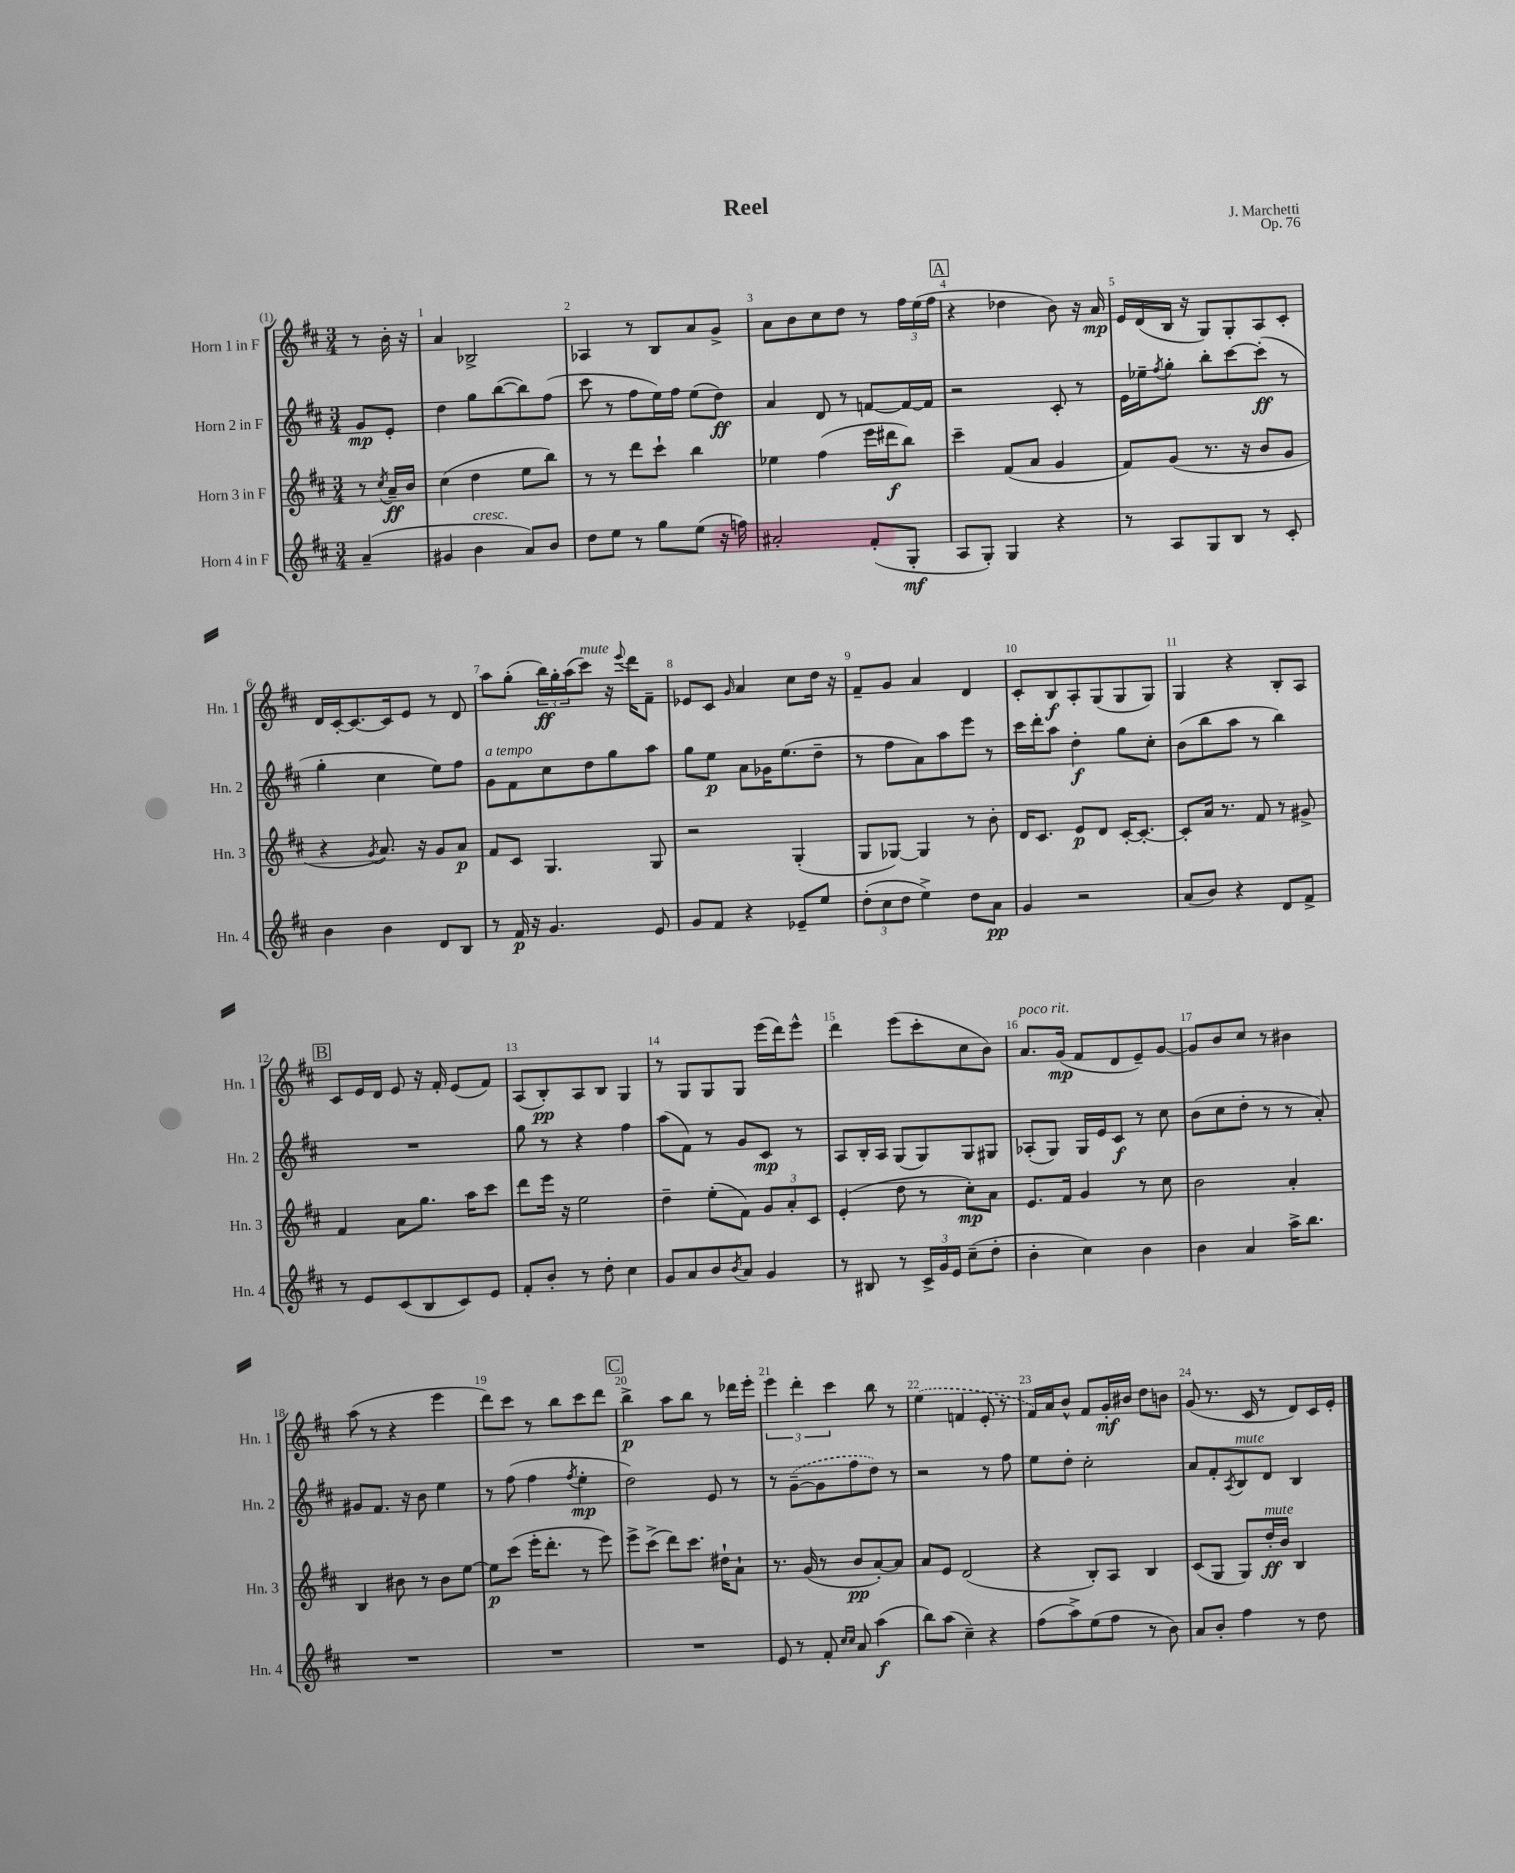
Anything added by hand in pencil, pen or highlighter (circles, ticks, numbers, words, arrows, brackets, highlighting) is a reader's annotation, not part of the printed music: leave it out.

**kern	**dynam	**kern	**dynam	**kern	**dynam	**kern	**dynam
*part4	*part4	*part3	*part3	*part2	*part2	*part1	*part1
*staff4	*staff4	*staff3	*staff3	*staff2	*staff2	*staff1	*staff1
*I"Horn 4 in F	*	*I"Horn 3 in F	*	*I"Horn 2 in F	*	*I"Horn 1 in F	*
*I'Hn. 4	*	*I'Hn. 3	*	*I'Hn. 2	*	*I'Hn. 1	*
*clefG2	*	*clefG2	*	*clefG2	*	*clefG2	*
*k[f#c#]	*	*k[f#c#]	*	*k[f#c#]	*	*k[f#c#]	*
*M3/4	*	*M3/4	*	*M3/4	*	*M3/4	*
=	=	=	=	=	=	=	=
(4a~/	.	8r	.	8g/L	mp	8r	.
.	.	8qcc#/	.	.	.	.	.
.	.	16a~/LL	ff	8e'/J	.	16b'\	.
.	.	16b/JJ	.	.	.	16r	.
=1	=1	=1	=1	=1	=1	=1	=1
4g#X/	.	(4cc#\	.	4dd\	.	4a/	.
!LO:TX:a:i:t=cresc.	!	!	!	!	!	!	!
4b\	.	4dd\	.	8gg\L	.	2B-X^/	.
.	.	.	.	([8bb\	.	.	.
8a/L)	.	8ee\L	.	8bb\])	.	.	.
8b/J	.	8bb\J)	.	(8ff#\J	.	.	.
=2	=2	=2	=2	=2	=2	=2	=2
8dd\L	.	8r	.	8ccc#\	.	4A-X/	.
8ee\J	.	8r	.	8r	.	.	.
8r	.	8ddd\L	.	8ff#\L	.	8r	.
8gg\L	.	8ccc#`\J	.	16ee\L)	.	8B/L	.
.	.	.	.	16ff#\JJ	.	.	.
(8ee\J	.	4bb\	.	(8ee\L	.	8a/	.
16r	.	.	.	8dd\J)	ff	8g^/J	.
16ffn\)	.	.	.	.	.	.	.
=3	=3	=3	=3	=3	=3	=3	=3
2a#X'/	.	4ee-X\	.	4a/	.	8a\L	.
.	.	.	.	.	.	8b\	.
.	.	(4ff#\	.	8d/	.	8cc#\	.
.	.	.	.	8r	.	8dd\J	.
(8f#'/L	.	16eee\LL	.	[8fn/L	.	8r	.
.	.	16ddd#X\J	f	.	.	.	.
8G'/J	mf	8bb\J)	.	16f/L_	.	24ff#\LL	.
.	.	.	.	.	.	(24ee\	.
.	.	.	.	16f/JJ]	.	.	.
.	.	.	.	.	.	24ff#\JJ	.
!!LO:REH:place=s1:t=A
=4	=4	=4	=4	=4	=4	=4	=4
8A/L	.	4ccc#~\	.	2r	.	4r	.
8G'/J)	.	.	.	.	.	.	.
4G/	.	(8f#/L	.	.	.	4dd-X\	.
.	.	8a/J	.	.	.	.	.
4r	.	4g/	.	8c#'/	.	8b\)	.
.	.	.	.	8r	.	16r	.
.	.	.	.	.	.	16a/	mp
=5	=5	=5	=5	=5	=5	=5	=5
8r	.	8f#/L)	.	16e\LL	.	16e/LL	.
.	.	.	.	16ee-X~\J	.	(16d/	.
.	.	.	.	8qff#/	.	.	.
8A/L	.	(8g/J	.	8gg'\J	.	16B/JJ	.
.	.	.	.	.	.	16r	.
8G/	.	8.r	.	8bb'\L	.	8G/L)	.
8B/J	.	.	.	[8ccc#\	.	8G'/	.
.	.	16r	.	.	.	.	.
8r	.	8b/L	.	(8ccc#'\J]	ff	8A/	.
8c#'/	.	8g/J	.	8r	.	8c#'/J	.
!!LO:LB:g=z
=6	=6	=6	=6	=6	=6	=6	=6
4b\	.	4r	.	4gg'\	.	16d/LL	.
.	.	.	.	.	.	[16c#'/J	.
.	.	.	.	.	.	8.c#/_	.
.	.	8qg/	.	.	.	.	.
4b\	.	8.a/)	.	4cc#\	.	.	.
.	.	.	.	.	.	16c#/k]	.
.	.	.	.	.	.	8e/J	.
.	.	16r	.	.	.	.	.
8d/L	.	8g/L	.	8ee\L)	.	8r	.
8B/J	.	8a/J	p	8ff#\J	.	8d/	.
=7	=7	=7	=7	=7	=7	=7	=7
!	!	!	!	!LO:TX:a:i:t=a tempo	!	!	!
8r	.	8f#/L	.	8g\L	.	8aa\L	.
16f#/	p	8c#/J	.	8f#\	.	(8gg'\J	.
16r	.	.	.	.	.	.	.
4.g/	.	4.G/	.	8cc#\	.	24bb\LL)	ff
.	.	.	.	.	.	24gg'\	.
.	.	.	.	.	.	(24aa\J	.
!	!	!	!	!	!	!LO:TX:a:i:t=mute	!
.	.	.	.	8dd\	.	8ccc#\J)	.
.	.	.	.	8gg\	.	16r	.
.	.	.	.	.	.	8qqeee/	.
.	.	.	.	.	.	16ddd\KL	.
8e/	.	8G/	.	8aa\J	.	8f#~\J	.
=8	=8	=8	=8	=8	=8	=8	=8
8g/L	.	2r	.	8gg\L	.	8e-X/L	.
8f#/J	.	.	.	8ee\J	p	8c#/J	.
.	.	.	.	.	.	16qqg/	.
4r	.	.	.	8a\L	.	4a/	.
.	.	.	.	16g-X\K	.	.	.
.	.	.	.	(8.ee\	.	.	.
8e-X~/L	.	(4G'/	.	.	.	8cc#\L	.
8ee/J	.	.	.	8dd~\J	.	16dd\Jk	.
.	.	.	.	.	.	16r	.
=9	=9	=9	=9	=9	=9	=9	=9
(12dd'\L	.	8G/L	.	8r	.	8f#~/L	.
12cc#\	.	.	.	.	.	.	.
.	.	[8G-X/J)	.	8ff#\L	.	8g/J	.
12dd\J	.	.	.	.	.	.	.
4ee^\)	.	4G-/]	.	8a\)	.	4a/	.
.	.	.	.	8aa\	.	.	.
8dd\L	.	8r	.	8eee\J	.	4d/	.
8a\J	pp	8b'\	.	8r	.	.	.
=10	=10	=10	=10	=10	=10	=10	=10
4g/	.	16d/KL	.	16ccc#\LL	.	8c#'/L	.
.	.	8.c#/J	.	16ddd'\J	.	.	.
.	.	.	.	8aa\J	.	8B/	f
2r	.	8e/L	p	4dd'\	f	8A'/	.
.	.	8d/J	.	.	.	(8G/	.
.	.	[16c#'/KL	.	8gg\L	.	8G/	.
.	.	8.c#'/J_	.	.	.	.	.
.	.	.	.	8cc#'\J	.	8G/J)	.
=11	=11	=11	=11	=11	=11	=11	=11
(8a/L	.	8c#'/L]	.	(8b\L	.	4G/	.
8b/J)	.	16a/Jk	.	8bb\	.	.	.
.	.	8.r	.	.	.	.	.
4r	.	.	.	8aa\J	.	4r	.
.	.	8f#/	.	8r	.	.	.
8d/L	.	8r	.	4bb\)	.	8B'/L	.
8f#^/J	.	8g#X^/	.	.	.	8A/J	.
!!LO:LB:g=z
!!LO:REH:place=s1:t=B
=12	=12	=12	=12	=12	=12	=12	=12
8r	.	4f#/	.	2.r	.	8c#/L	.
8e/L	.	.	.	.	.	16e/L	.
.	.	.	.	.	.	16d/JJ	.
(8c#/	.	8a\L	.	.	.	8e/	.
8B/	.	8.gg\J	.	.	.	16r	.
.	.	.	.	.	.	16f#'/	.
8c#/)	.	.	.	.	.	(8e/L	.
.	.	16aa\KL	.	.	.	.	.
8e/J	.	8ccc#\J	.	.	.	8f#/J)	.
=13	=13	=13	=13	=13	=13	=13	=13
8f#'/L	.	8ddd\L	.	8gg\	.	(8A/L	.
8b'/J	.	16eee\Jk	.	8r	.	8B'/)	pp
.	.	16r	.	.	.	.	.
8r	.	2ee\	.	4r	.	8A/	.
8dd'\	.	.	.	.	.	8B/J	.
4cc#\	.	.	.	4ff#\	.	4G/	.
=14	=14	=14	=14	=14	=14	=14	=14
8g/L	.	4dd~\	.	(8aa\L	.	8r	.
8a/	.	.	.	8f#\J)	.	8G/L	.
8b/	.	(8ee'\L	.	8r	.	8G/	.
8qb/	.	.	.	.	.	.	.
8a/J	.	8f#\J)	.	8g/L	.	8G/J	.
4g/	.	12g/L	.	8c#/J	mp	(16eee\LL	.
.	.	.	.	.	.	16ddd\J)	.
.	.	12a'/	.	.	.	.	.
.	.	.	.	8r	.	8eee^^\J	.
.	.	12c#/J	.	.	.	.	.
=15	=15	=15	=15	=15	=15	=15	=15
8r	.	(4e'/	.	8A/L	.	4ddd\	.
8B#X/	.	.	.	16B'/L	.	.	.
.	.	.	.	16A/JJ	.	.	.
8r	.	8dd\	.	(8G/L	.	(8eee\L	.
24c#^/LL	.	8r	.	8G/)	.	8ccc#'\	.
24g/	.	.	.	.	.	.	.
24e/JJ	.	.	.	.	.	.	.
(8cc#~\L	.	8cc#'\L)	mp	8G/	.	8cc#\	.
8dd'\J	.	8a\J	.	8G#X/J	.	8b\J)	.
=16	=16	=16	=16	=16	=16	=16	=16
!	!	!	!	!	!	!LO:TX:a:i:t=poco rit.	!
4b'\	.	8.e/L	.	(8A-X'/L	.	8.a/L	.
.	.	.	.	8G/J)	.	.	.
.	.	16f#/Jk	.	.	.	(16g/Jk	mp
4cc#\)	.	4g/	.	16G/LL	.	8f#/L	.
.	.	.	.	16e/J	.	.	.
.	.	.	.	8c#/J	f	8d/	.
4b\	.	8r	.	8r	.	8e~/)	.
.	.	8cc#\	.	8cc#\	.	[8g/J	.
=17	=17	=17	=17	=17	=17	=17	=17
4b\	.	2b\	.	(8b\L	.	8g/L]	.
.	.	.	.	8cc#\	.	8b/	.
4a/	.	.	.	8dd'\J	.	8cc#/J	.
.	.	.	.	8r	.	8r	.
16aa^\KL	.	4a'/	.	8r	.	4b#X\	.
8.bb\J	.	.	.	.	.	.	.
.	.	.	.	8a'/)	.	.	.
!!LO:LB:g=z
=18	=18	=18	=18	=18	=18	=18	=18
2.r	.	4B/	.	8g#X/L	.	(8aa\	.
.	.	.	.	8.f#/J	.	8r	.
.	.	8b#X\	.	.	.	4r	.
.	.	.	.	16r	.	.	.
.	.	8r	.	8b\	.	.	.
.	.	8b#\L	.	4ee\	.	4eee\	.
.	.	[8ee\J	.	.	.	.	.
=19	=19	=19	=19	=19	=19	=19	=19
2.r	.	8ee\L]	p	8r	.	8ddd\L)	.
.	.	(8ccc#\J	.	(8ff#\	.	8ccc#\J	.
.	.	16eee'\KL	.	4ff#\	.	8r	.
.	.	8.ddd'\J	.	.	.	.	.
.	.	.	.	.	.	8bb\L	.
.	.	.	.	8qff#/	.	.	.
.	.	8r	.	4ee'\	mp	8ccc#\	.
.	.	8eee\)	.	.	.	8ddd\J	.
!!LO:REH:place=s1:t=C
=20	=20	=20	=20	=20	=20	=20	=20
2.r	.	8eee^\L	.	2dd\)	.	4bb^\	p
.	.	(8ccc#^\J	.	.	.	.	.
.	.	8ddd\L)	.	.	.	8aa\L	.
.	.	8.ccc#\J	.	.	.	8bb\J	.
.	.	.	.	8e/	.	8r	.
.	.	16dd#X`\KL	.	.	.	.	.
.	.	8a`\J	.	8r	.	16ddd-X\LL	.
.	.	.	.	.	.	16eee'\JJ	.
=21	=21	=21	=21	=21	=21	=21	=21
8e/	.	8.r	.	8r	.	6eee\	.
8r	.	.	.	([8g~\L	.	.	.
.	.	.	.	.	.	6ddd'\	.
.	.	(16g/	.	.	.	.	.
8f#'/	.	8r	.	8g\]	.	.	.
.	.	.	.	.	.	6ccc#\	.
16qqcc#/LL	.	.	.	.	.	.	.
16qqcc#/JJ	.	.	.	.	.	.	.
8a/	.	8b/L	pp	8ff#\	.	.	.
(4aa\	f	[8a'/)	.	8dd\J)	.	8bb\	.
.	.	8a/J]	.	8r	.	8r	.
=22	=22	=22	=22	=22	=22	=22	=22
8bb\L)	.	8a/L	.	2r	.	(4ee\	.
(8aa\J	.	8e/J	.	.	.	.	.
4cc#~\)	.	(2d/	.	.	.	4fn/	.
4r	.	.	.	8r	.	8e'/	.
.	.	.	.	8ff#\	.	8r	.
=23	=23	=23	=23	=23	=23	=23	=23
(8ff#\L	.	4r	.	8ee\L	.	16f#/LL)	.
.	.	.	.	.	.	16a/J	.
8aa^\)	.	.	.	8dd'\J	.	8b^^/J	.
(8ee\	.	8B'/L)	.	2cc#'\	.	8f#/L	.
8ff#\J	.	8A/J	.	.	.	16g'/L	mf
.	.	.	.	.	.	16b#X/JJ	.
8r	.	4B/	.	.	.	8dd\L	.
8b\)	.	.	.	.	.	8bn\J	.
=24	=24	=24	=24	=24	=24	=24	=24
8a/L	.	(8c#/L	.	8a/L	.	(8g/	.
8b'/J	.	8G/J	.	8f#'/	.	8.r	.
.	.	.	.	8qA/	.	.	.
!	!	!	!	!LO:TX:a:i:t=mute	!	!	!
4ff#\	.	8G/L)	.	8B/	.	.	.
.	.	.	.	.	.	16c#/	.
!	!	!LO:TX:a:i:t=mute	!	!	!	!	!
.	.	16dd'/L	ff	8d/J	.	8r	.
.	.	16b/JJ	.	.	.	.	.
8r	.	4B/	.	4B/	.	8d/L)	.
8dd\	.	.	.	.	.	16c#/L	.
.	.	.	.	.	.	16e'/JJ	.
==	==	==	==	==	==	==	==
*-	*-	*-	*-	*-	*-	*-	*-
